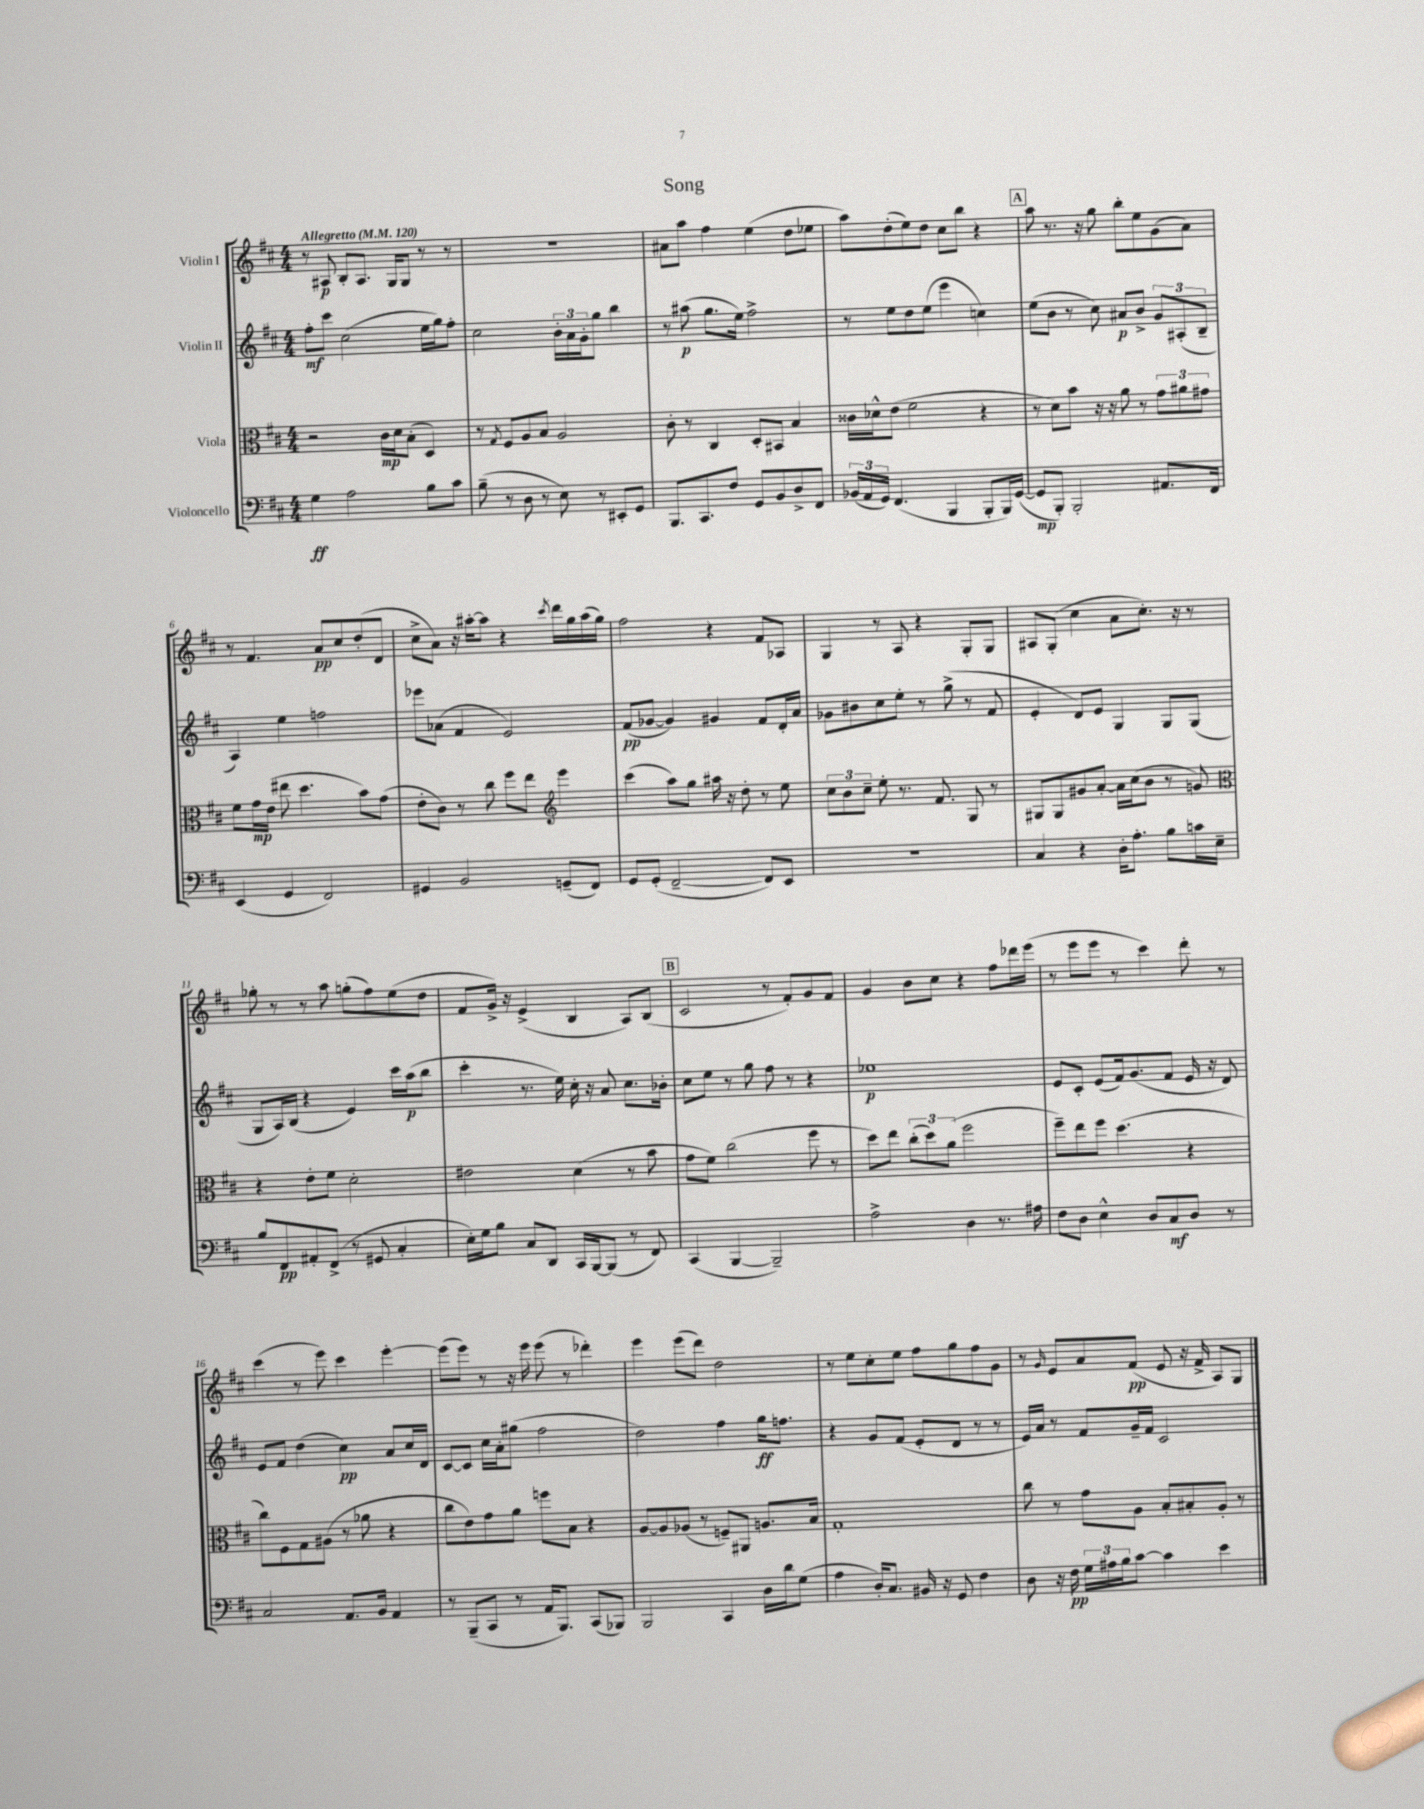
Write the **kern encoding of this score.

**kern	**kern	**kern	**kern
*staff4	*staff3	*staff2	*staff1
*clefF4	*clefC3	*clefG2	*clefG2
*k[f#c#]	*k[f#c#]	*k[f#c#]	*k[f#c#]
*M4/4	*M4/4	*M4/4	*M4/4
*MM120	*MM120	*MM120	*MM120
4G\	2r	8ff#'\L	8r
.	.	8ccc#\J	8A#/
2A\	.	(2cc#\	8B'/L
.	.	.	8.A#/J
.	16c#\LL	.	.
.	16d\J	.	16G/LK
.	(8B'\J	.	8G/J
8B\L	4D/)	16ee\LL	8r
.	.	16gg\J)	.
8c#\J	.	8ff#'\J	8r
=	=	=	=
(8B~\	8r	2cc#\	1r
.	8qG/	.	.
8r	8F#/L	.	.
8D\	8A/	.	.
8r	8B/J	.	.
8E\)	2A/	24b'\LL	.
.	.	24a\	.
.	.	24g'\J	.
8r	.	8gg\J	.
8EE#'/L	.	4bb\	.
8GG/J	.	.	.
=	=	=	=
8.BBB/L	8c#'\	8r	8a#\L
.	8r	(8aa#\	8aa\J
8.CC#/	.	.	.
.	4C#/	8.gg\L	4ff#\
8F#/J	.	.	.
.	.	16ee\Jk)	.
8GG/L	8D'/L	2ff#^\	(4ee\
8BB/	8BB#/J	.	.
8D^/	4B/	.	8dd\L
8FF#/J	.	.	8ee-\J
=	=	=	=
(24BB-/LL	16c##\LL	8r	8aa\L)
24AA/	.	.	.
.	16d-^^\J	.	.
24GG/JJ)	.	.	.
(4.FF#/	(8e\J	8ee\L	(8dd'\
.	2f#\	8dd\	8ee\)
.	.	(8ee\J	8dd\J
4BBB/	.	4eee\	8cc#\L
.	.	.	8bb\J
8BBB'/L	4r	4cc\)	4r
16BBB/L)	.	.	.
([16GG/JJ	.	.	.
=	=	=	=
8GG/]L	8r	(8ee\L	8aa\
8BBB'/J)	8d\L)	8b\J	8.r
2BBB'/	8b\J	8r	.
.	.	.	16r
.	16r	8cc#\)	8gg\
.	16r	.	.
.	8a\	8a#/L	8bb'\L
.	8r	8b^/J	8ee\
8.AA#/L	12g\L	12g/L	(8g\
.	12a#\	(12A#'/	.
.	.	.	8a\J)
.	12g#\J	12B~/J	.
16FF#/Jk	.	.	.
=	=	=	=
(4EE/	8f#\L	4A/)	8r
.	16g\L	.	4.f#/
.	(16e\JJ	.	.
4GG/	8ee#\	4ee\	.
.	4.dd\	.	.
2FF#/)	.	2ff\	8a/L
.	.	.	8cc#/
.	8b\L)	.	(8dd'/
.	(8g\J	.	8d/J
=	=	=	=
4GG#/	8e'\L	8eee-\L	8cc#^\L
.	8c#\J)	(8a-\J	8a\J)
2BB/	8r	4f#/	16r
.	.	.	[16aa#'\LK
.	8cc#\	.	8aa#\]J
.	8ff#\L	2e/)	4r
.	8ee\J	.	.
*	*clefG2	*	*
.	.	.	8qccc#/
(8GG~/L	4eee\	.	16ddd\LL
.	.	.	16gg\
8FF#/J)	.	.	(16aa#\
.	.	.	16gg\JJ)
=	=	=	=
8GG/L	(4ccc#\	(8f#/L	2ff#\
(8GG'/J	.	[8g-/J	.
[2FF#~/	8aa\L)	4g-/])	.
.	8gg\J	.	.
.	16aa#\	4g#/	4r
.	16r	.	.
.	8dd'\	.	.
8FF#/]L)	8r	8f#/L	8f#/L
8EE/J	8ee\	16d'/L	8A-/J
.	.	16a/JJ	.
=	=	=	=
1r	12cc#\L	8g-\L	4G/
.	12b\	.	.
.	.	8b#\	.
.	12cc#~\J	.	.
.	8ee'\	8cc#\	8r
.	8.r	8ee'\J	8A/
.	.	8r	4r
.	8.f#/	.	.
.	.	(8gg^\	.
.	8G/	8r	8G'/L
.	8r	8f#/	8G/J
=	=	=	=
4C#/	8G#/L	4e'/	8A#/L
.	8G#/	.	(8G'/J
4r	8g#/	8d/L)	4cc#\
.	[8a'/J	8e/J	.
16D'\LK	16a\]LL	4G/	8a\L
8.A'\J	(16cc#\J	.	.
.	8b\J	.	8.cc#'\J)
8B\L	8r	8G/L	.
.	.	.	16r
16c\L	8g/)	(8G/J	8r
16E~\JJ	.	.	.
=	=	=	=
*	*clefC3	*	*
8B/L	4r	8G/L	8gg-'\
8FF#/	.	16A/L)	8r
.	.	(16B/JJ	.
8AA#'/	8e'\L	4r	8r
(8FF#^/J	8f#\J	.	8aa\
8r	2d'\	4e/)	(8gg'\L
8GG#/	.	.	8ff#\)
4C#'/	.	16ccc#\LL	(8ee\
.	.	(16aa\J	.
.	.	8bb\J	8dd\J
=	=	=	=
16E'\LL)	2e#\	4ccc#'\	8f#/L
16G\J	.	.	.
8B\J	.	.	16g^/Jk)
.	.	.	16r
8C#/L	.	8.r	(4e^/
8DD/J	.	.	.
.	.	16ee\)	.
16CC#/LL	(4d\	16cc#'\	4B/
[16BBB/J	.	16r	.
(8BBB/]J	.	8a/	.
8r	8r	8.cc#\L	8A/L)
8FF#/)	8b\	.	(8B/J
.	.	16b-'\Jk	.
=	=	=	=
(4CC#/	8g\L	8cc#\L	2c#/
.	8f#\J)	8ee\J	.
[4BBB/	(2cc#\	8r	.
.	.	8gg\	.
2BBB~/])	.	8ff#\	8r
.	.	8r	8f#'/L)
.	8ff#\	4r	8g/
.	8r	.	8f#/J
=	=	=	=
2A^\	8dd\L)	1ee-	4g/
.	8ee\J	.	.
.	(12cc#'\L	.	8b\L
.	12dd\)	.	.
.	.	.	8cc#\J
.	(12a\J	.	.
4D\	2ff#\	.	4r
8.r	.	.	8ff#\L
.	.	.	16ddd-\L
16A#\	.	.	(16eee\JJ
=	=	=	=
8F#\L	8ff#~\L)	8e/L	8r
8D\J	8ee\	8c#'/J	8eee\L
4E^^\	8ff#\J	(8e/L	8eee\J
.	(4.dd\	16f#/k)	8r
.	.	(8.g/	.
8D/L	.	.	4ccc#\)
8C#/	.	8f#/J	.
8D/J	4r	16e/	8ddd'\
.	.	16r	.
8r	.	8d/)	8r
=	=	=	=
2C#/	8cc#\L)	8e/L	(4ccc#\
.	8F#\	8f#/J	.
.	8G\	(4dd\	8r
.	(8A#\J	.	8eee\)
8.AA/L	8r	4cc#\)	4ccc#\
.	8a-\	.	.
16BB/Jk	.	.	.
4AA/	4r	8a/L	[4eee'\
.	.	16cc#/L	.
.	.	16d/JJ	.
=	=	=	=
8r	8cc#\L	[8c#/L	(8eee\]L
(8BBB~/L	8e\)	8c#/]J	8eee\J)
8CC#/J	8g\	16cc#\LL	8r
.	.	16a'\J	.
8r	8a\J	(8gg#\J	16r
.	.	.	16eee\
16AA/LK	8ff\L	2ff#\	(8eee\
8.BBB/J)	.	.	.
.	8B\J	.	8r
(8CC#/L	4r	.	4ddd-'\)
8BBB-/J)	.	.	.
=	=	=	=
2BBB/	[8A/L	2dd\)	4eee\
.	8A/]	.	.
.	(8A-/J	.	(8eee\L
.	8r	.	8ddd\J)
4CC#/	8F~/L)	4ff#\	2dd\
.	8AA#/J	.	.
16D\LL	8.A/L	16gg\LK	.
16d\J	.	8.ff\J	.
(8G\J	.	.	.
.	16B/Jk	.	.
=	=	=	=
4A\	1G'	4r	8r
.	.	.	8ee\L
16D'/LK)	.	8g/L	8cc#'\
8.C#/J	.	.	.
.	.	(8f#/J	8ee\J
16BB#/	.	8e'/L	8ff#\L
16r	.	.	.
8GG/	.	8d/J	8gg\
4F#\	.	8r	8ff#\
.	.	8r	8g\J
=	=	=	=
8D\	8cc#\	16e/LL)	8r
.	.	16a/JJ	.
.	.	.	16qqg/
16r	8r	8r	8e/L
16F#\	.	.	.
24G\LL	8g\L	8f#/L	8a/
24A#\	.	.	.
24B\J	.	.	.
[8c#\J	8A\J	16g~/L	(8f#/J
.	.	16f#/JJ	.
4c#\]	8B'/L	2c#/	8e/
.	8B#'/	.	16r
.	.	.	16f#^/
4e\	8A'/J	.	8A/L)
.	8r	.	8G/J
==	==	==	==
*-	*-	*-	*-
